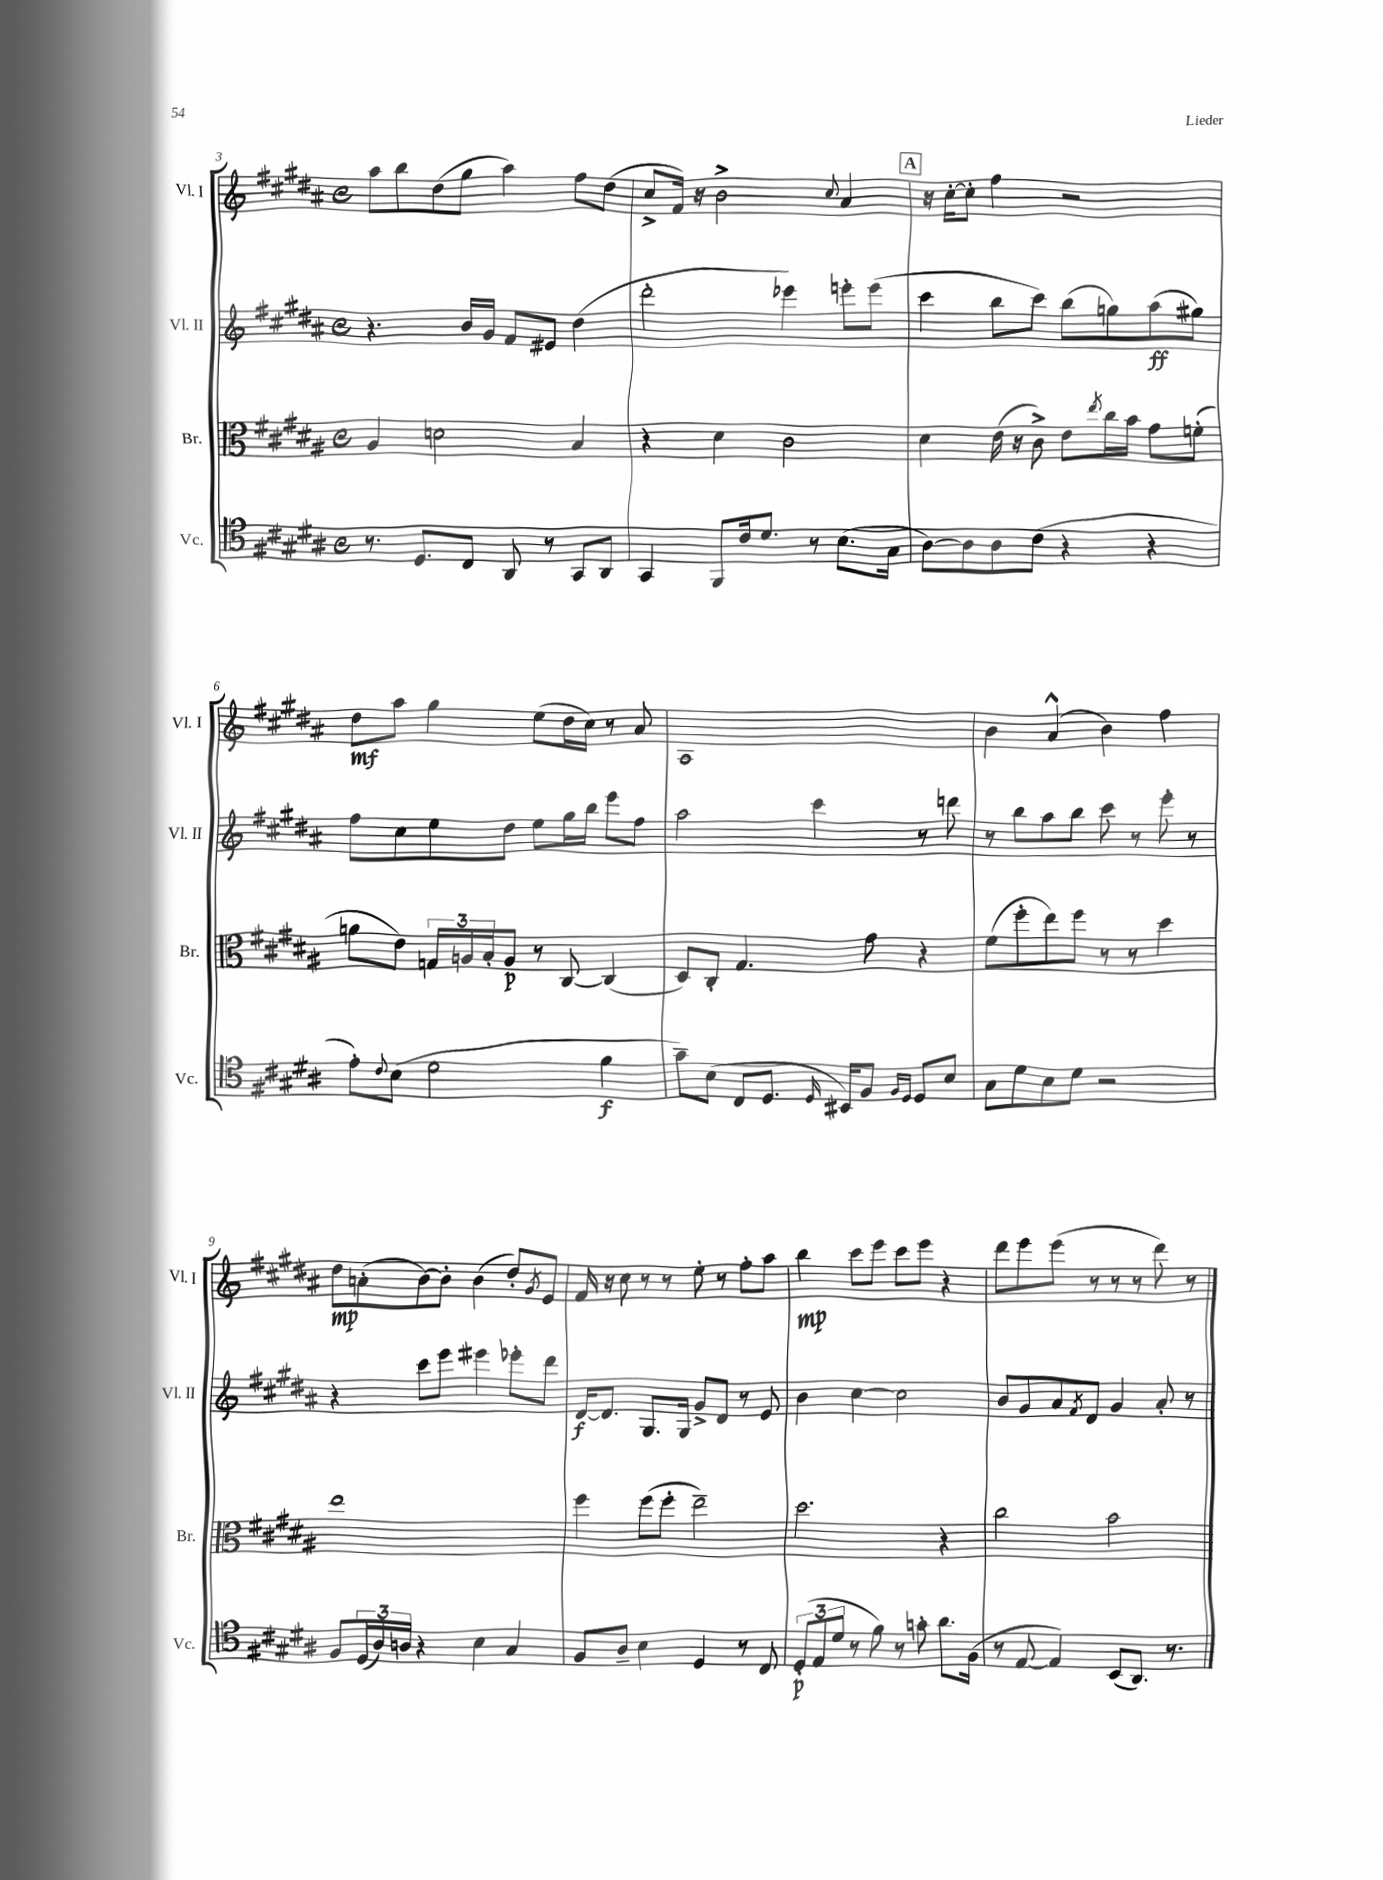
<<
\new StaffGroup <<
\new Staff = "s0" \with { instrumentName = "Vl. I" shortInstrumentName = "Vl. I" } {
    \clef treble \key b \major \defaultTimeSignature \time 4/4
    ais''8 b''8 dis''8( gis''8 ais''4) fis''8 dis''8( |
    cis''8-> fis'16) r16 b'2-> \appoggiatura { cis''8 } ais'4 |
    \mark \markup { \box "A" } r16 cis''16~-. cis''8-. fis''4 r2 |
    dis''8\mf ais''8 gis''4 e''8( dis''16 cis''16) r8 ais'8 |
    ais1 |
    b'4 ais'4-^( b'4) fis''4 |
    dis''8\mp a'8-.( b'8~) b'8-. b'4( dis''8-.) \acciaccatura { gis'8 } e'8 |
    fis'16 r16 cis''8 r8 r8 e''8-. r8 fis''8-. ais''8 |
    b''4\mp cis'''8 e'''8 cis'''8 e'''8 r4 |
    dis'''8 e'''8 e'''8( r8 r8 r8 dis'''8) r8 \bar "|." |
}
\new Staff = "s1" \with { instrumentName = "Vl. II" shortInstrumentName = "Vl. II" } {
    \clef treble \key b \major \defaultTimeSignature \time 4/4
    r4. b'16 gis'16 fis'8 eis'8 dis''4( |
    dis'''2-. ees'''4) e'''8-. e'''8( |
    \mark \markup { \box "A" } cis'''4 b''8 cis'''8) b''8( g''8) ais''8\ff( gis''8) |
    fis''8 cis''8 e''8 dis''8 e''8 gis''16 b''16 e'''8 fis''8 |
    ais''2 cis'''4 r8 d'''8 |
    r8 b''8 ais''8 b''8 cis'''8 r8 e'''8-. r8 |
    r4 cis'''8 e'''8 eis'''4 ees'''8-. dis'''8 |
    dis'16~\f dis'8. gis8. gis16 gis'8-> dis'8 r8 e'8 |
    b'4 cis''4~ cis''2 |
    b'8 gis'8 ais'8 \acciaccatura { fis'8 } dis'8 gis'4 ais'8-. r8 \bar "|." |
}
\new Staff = "s2" \with { instrumentName = "Br." shortInstrumentName = "Br." } {
    \clef alto \key b \major \defaultTimeSignature \time 4/4
    ais4 d'2 b4 |
    r4 dis'4 cis'2 |
    \mark \markup { \box "A" } dis'4 e'16( r16 cis'8->) e'8 \acciaccatura { e''8 } cis''16 b'16 gis'8 f'8-.( |
    a'8 e'8) \tuplet 3/2 { g16 a16 b16-. } a8\p r8 cis8~ cis4( |
    dis8) cis8-. gis4. gis'8 r4 |
    fis'8( fis''8-. e''8) fis''8 r8 r8 dis''4 |
    e''1 |
    fis''4 fis''8( fis''8-. e''2--) |
    dis''2. r4 |
    cis''2 b'2 \bar "|." |
}
\new Staff = "s3" \with { instrumentName = "Vc." shortInstrumentName = "Vc." } {
    \clef tenor \key b \major \defaultTimeSignature \time 4/4
    r8. dis8. cis8 ais,8 r8 gis,8 ais,8 |
    gis,4 fis,8 cis'16 dis'8. r8 b8.( gis16 |
    \mark \markup { \box "A" } ais8~) ais8 ais8 cis'8( r4 r4 |
    e'8-.) \appoggiatura { cis'8 } b8( dis'2 fis'4\f |
    gis'8--) b8( cis8 dis8. \grace { dis16 } bis,16) fis8 \grace { fis16 dis16 } dis8 b8 |
    gis8 dis'8 b8 dis'8 r2 |
    fis8 \tuplet 3/2 { dis16( ais16) a16 } r4 b4 gis4 |
    fis8 ais8-- b4 dis4 r8 cis8 |
    \tuplet 3/2 { dis8-.\p( e8 dis'8 } r8 fis'8) r8 g'8-. ais'8. fis16( |
    r8 e8~ e4) b,8( ais,8.) r8. \bar "|." |
}
>>
>>
\layout { \context { \Score currentBarNumber = #3 } }
